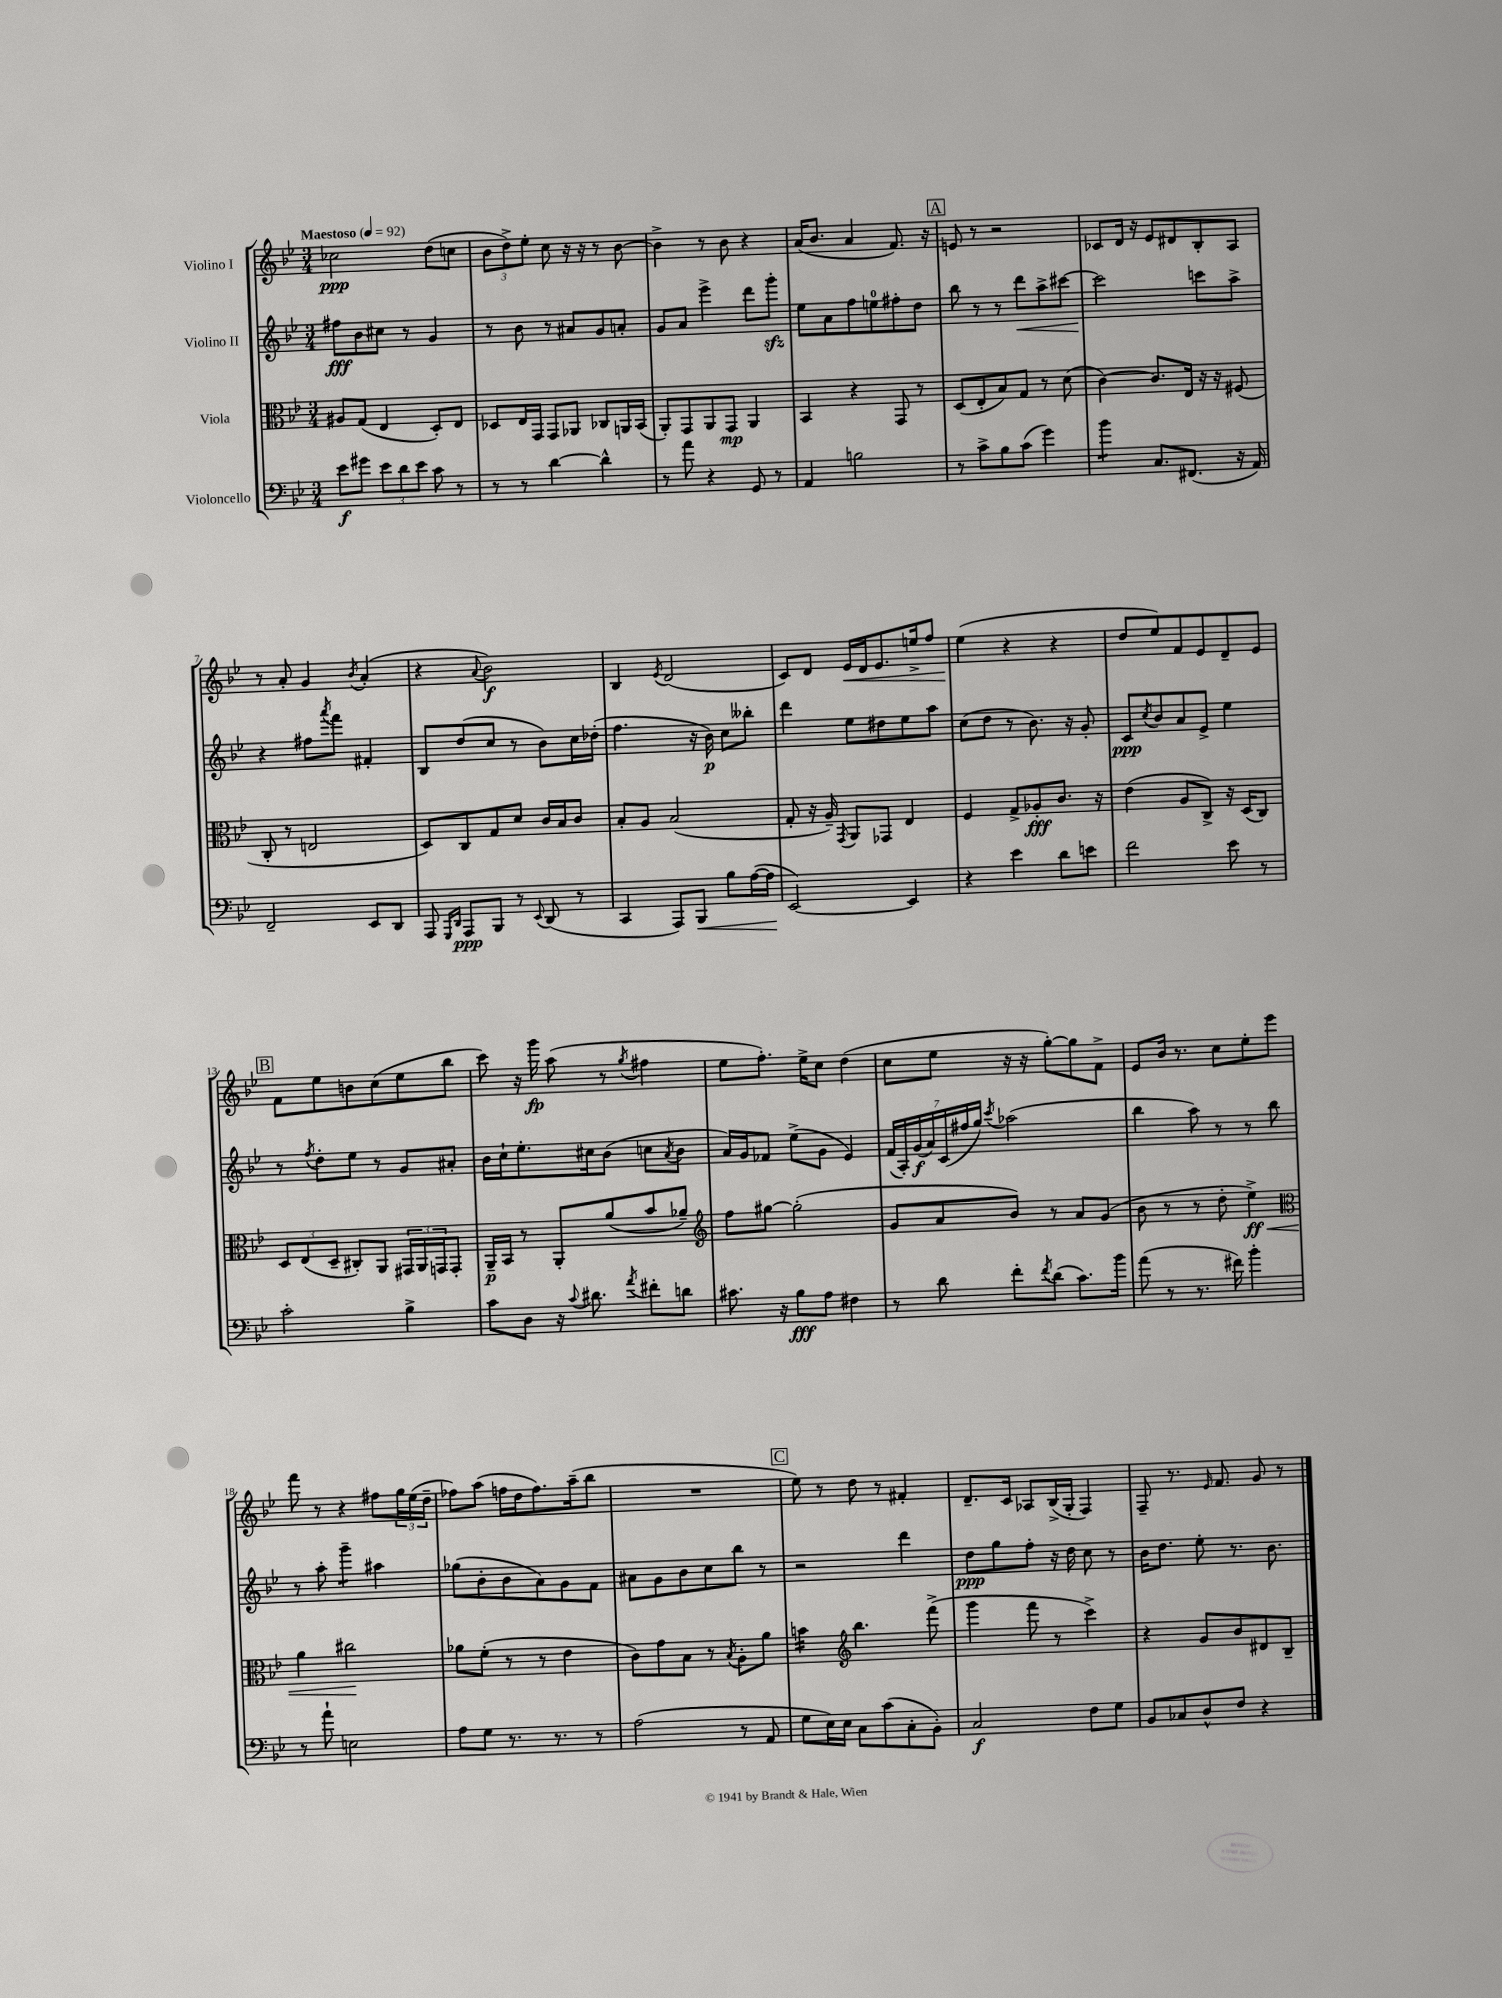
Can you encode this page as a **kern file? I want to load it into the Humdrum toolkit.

**kern	**kern	**kern	**kern
*staff4	*staff3	*staff2	*staff1
*clefF4	*clefC3	*clefG2	*clefG2
*k[b-e-]	*k[b-e-]	*k[b-e-]	*k[b-e-]
*M3/4	*M3/4	*M3/4	*M3/4
*MM92	*MM92	*MM92	*MM92
8e-	8A#	8ff#	2cc-
8g#	(8G	8b-	.
12e-	4E-	8cc#	.
12d	.	.	.
.	.	8r	.
12e-	.	.	.
8c	8D')	4g	(8dd
8r	8E-	.	8cc
=	=	=	=
8r	8D-	8r	12b-
.	.	.	12dd^)
8r	16E-	8b-	.
.	.	.	12ee-'
.	16GG	.	.
[4d	8GG	8r	8cc
.	8AA-	8a#	16r
.	.	.	16r
4d^^]	8C-	8g	8r
.	16AA	8a'	[8b-
.	(16BB-	.	.
=	=	=	=
8r	8AA')	8g	4b-^]
8a	8GG	8a	.
4r	8AA	4eee-^	8r
.	8GG	.	8b-
8GG	4AA	8ddd	4r
8r	.	8ggg'	.
=	=	=	=
4AA	4BB-	8ee-	(16a
.	.	.	8.b-
.	.	8a	.
2B	4r	8ff	4a
.	.	8ee	.
.	8GG	8ff#'	8.f)
.	8r	8dd	.
.	.	.	16r
=	=	=	=
8r	(8D	8bb-	8e
8c^	8E-'	8r	8r
8B-	8B-)	8r	2r
(8c	8G	8ddd	.
4g)	8r	8aa^	.
.	(8d	[8ccc#	.
=	=	=	=
4b-	[4c)	2ccc#]	8c-
.	.	.	16d
.	.	.	16r
8.C	8.c]	.	8e-
.	.	.	8d#
(8.FF#	16E-	.	.
.	16r	8ccc	8B-'
.	16r	.	.
16r	(8F#	8aa^	8A
16AA)	.	.	.
=	=	=	=
2FF~	8C'	4r	8r
.	8r	.	8a'
.	2E	8ff#	4g
.	.	8qaaa	.
.	.	8fff	.
.	.	.	8qb-
8EE-	.	4f#'	(4a'
8DD	.	.	.
=	=	=	=
8AAA	8D)	8B-	4r
16qqGGG	.	.	.
16qqDD	.	.	.
8AAA	8C	(8dd	.
.	.	.	8qqa
8BBB-	8G	8cc	2b-)
8r	8d	8r	.
8qqEE-	.	.	.
(8DD	16c	8b-)	.
.	16B-	.	.
8r	8c	16cc	.
.	.	(16dd-'	.
=	=	=	=
4CC	8B-'	4.ff	4B-
.	8A	.	.
.	.	.	8qe-
8AAA)	(2B-	.	(2d
8BBB-	.	16r	.
.	.	16b-)	.
8B-	.	8cc	.
([16A	.	8bb--'	.
16A]	.	.	.
=	=	=	=
[2EE-)	8G'	4ddd	8c)
.	16r	.	8d
.	16A~)	.	.
.	8qGG	.	.
.	8AA	8ee-	16e-
.	.	.	16d
.	8GG-	8dd#	8.e-
4EE-]	4E-	8ee-	.
.	.	.	16ee^
.	.	8aa	8ff
=	=	=	=
4r	4F	(8cc	(4ee-
.	.	8dd	.
4e-	8G^	8r	4r
.	8A-'	8.b-)	.
8d	8.c	.	4r
.	.	16r	.
8e	.	8g'	.
.	16r	.	.
=	=	=	=
2f	(4e-	8c	8dd
.	.	8qcc	.
.	.	8b-	8ee-)
.	8A	8a	8f
.	8C^)	8e-^	8e-
8e-	16r	4ee-	8d~
.	(16D	.	.
8r	8C)	.	8e-
=	=	=	=
2c'	12D	8r	8f
.	(12E-	.	.
.	.	8qff	.
.	.	8dd'	8ee-
.	12D~	.	.
.	8C#')	8ee-	8b
.	8AA	8r	(8cc
4B-^	24GG#	8g	8ee-
.	24AA	.	.
.	24GG	.	.
.	8GG'	8a#'	8bb-
=	=	=	=
8c	16AA~	16b-	8ccc)
.	16BB-	16cc`	.
8D	8r	8.ee-'	16r
.	.	.	16ggg
16r	8AA'	.	(8aa
8qqc	.	.	.
8.d#	.	16cc#	.
.	(8a	(8b-	8r
8qa	.	.	8qgg
8f#'	8b-	8cc	4ff#
.	.	8qa	.
8d	8a-~)	8b-	.
=	=	=	=
*	*clefG2	*	*
8.c#	8ff	16a)	8ee-
.	.	16g	.
.	[8gg#	8f-	8.ff')
16r	.	.	.
8B-	(2gg#']	(8ee-^	.
.	.	.	16ee-^
8A	.	8g	8cc
4F#	.	4e-)	(4dd
=	=	=	=
8r	8g	(28f	8cc
.	.	28A')	.
.	.	(28g	.
.	.	28a)	.
8d	8a	.	8ee-
.	.	(28c	.
.	.	28ff#	.
.	.	28gg)	.
.	.	8qccc	.
8f'	8b-)	(2aa-	16r
.	.	.	16r
8qf	.	.	.
(8d	8r	.	[8gg')
8.c)	8a	.	8gg]
.	(8g	.	8f^
16b-	.	.	.
=	=	=	=
(8a	8b-	4bb-	8e-
8r	8r	.	16b-
.	.	.	8.r
8.r	8r	8aa)	.
.	8dd'	8r	8cc
16f#)	.	.	.
4b-'	4ee-^)	8r	8ee-'
.	.	8bb-	8eee-
=	=	=	=
*	*clefC3	*	*
8r	4a	8r	8fff
8a`	.	8aa'	8r
2E	2cc#	4ggg~	4r
.	.	4aa#	8ff#
.	.	.	24gg
.	.	.	(24ee-
.	.	.	24dd~
=	=	=	=
8A	8a-	(8gg-	8ff-)
8G	(8f'	8b-'	(8aa
8.r	8r	8b-	16ff
.	.	.	16dd
.	8r	8a)	8.ff)
8.r	.	.	.
.	4e-	8g	.
.	.	.	(16aa~
8r	.	8f	8bb-
=	=	=	=
(2A	8c)	8a#	2.r
.	8g	8g	.
.	8B-	8b-	.
.	8r	8cc	.
.	8qB-	.	.
8r	8A'	8bb-	.
8AA	8a	8r	.
=	=	=	=
8G	4b	2r	8ee-)
16E-)	.	.	8r
16E-	.	.	.
*	*clefG2	*	*
8C	4.bb-	.	8dd
(8c	.	.	8r
8C'	.	4ddd	4f#'
8BB-')	(8fff^	.	.
=	=	=	=
2C	4ggg	8dd	8.d~
.	.	8gg	.
.	.	.	16c
.	8fff	8ff'	8A-
.	8r	16r	(16B-^
.	.	16dd	16G'
8F	4ccc^)	8cc	4F)
8G	.	8r	.
=	=	=	=
8BB-	4r	16b-	8F~
.	.	8.dd	.
8C-	.	.	8.r
8D^^	8g	8ee-'	.
.	.	.	16qqe-
.	.	.	8.f
8F	8b-	8.r	.
4r	8d#	.	8g
.	.	8.b-	.
.	8B-~	.	8r
==	==	==	==
*-	*-	*-	*-
